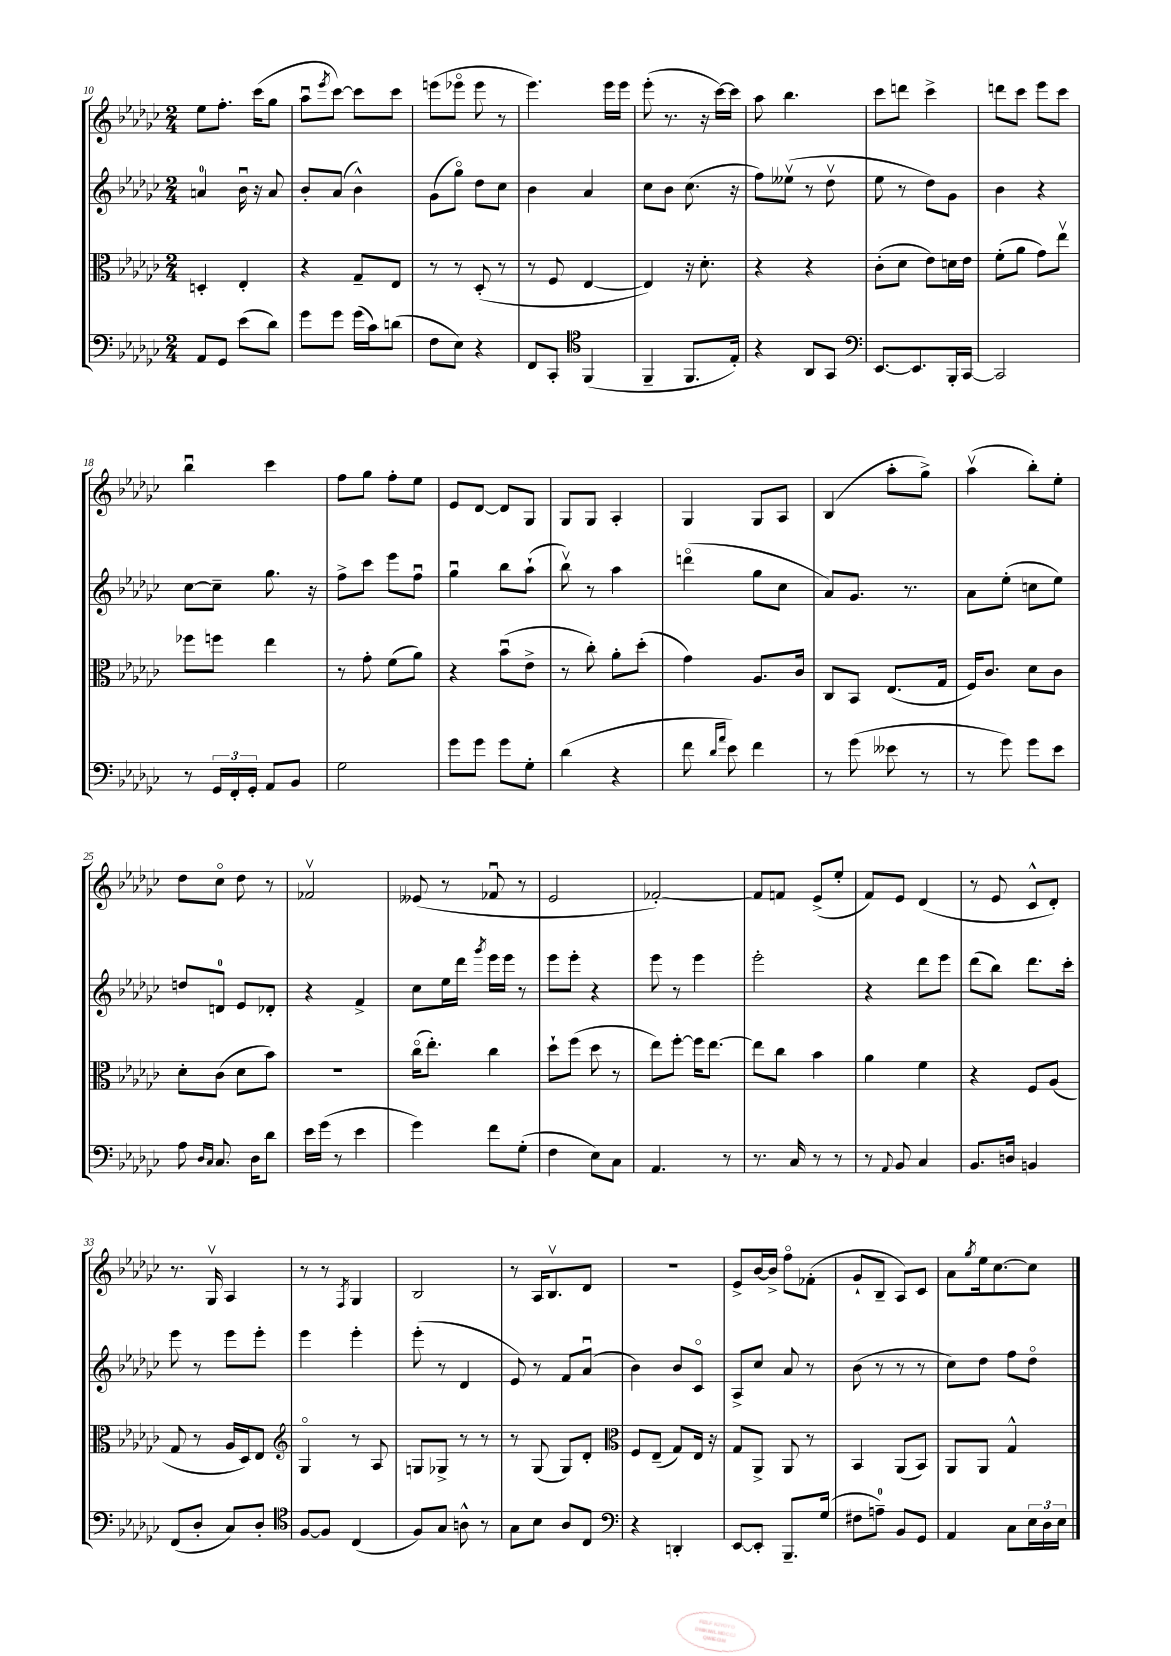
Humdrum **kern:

**kern	**kern	**kern	**kern
*staff4	*staff3	*staff2	*staff1
*clefF4	*clefC3	*clefG2	*clefG2
*k[b-e-a-d-g-c-]	*k[b-e-a-d-g-c-]	*k[b-e-a-d-g-c-]	*k[b-e-a-d-g-c-]
*M2/4	*M2/4	*M2/4	*M2/4
8AA-	4D'	4a	8ee-
8GG-	.	.	8.ff'
(8e-	4E-'	16b-u	.
.	.	16r	(16ccc-
8d-)	.	8a	8gg-
=	=	=	=
8g-	4r	8b-'	8aa-u
.	.	.	8qeee-
8g-	.	(8a-	[8ccc-)
(16g-	8G-~	4b-^^)	8ccc-]
16c-)	.	.	.
(8d	8E-	.	8ccc-
=	=	=	=
8F	8r	(8g-	(8eee
8E-)	8r	8gg-o)	8eee-o
4r	(8D-'	8dd-	8eee-
.	8r	8cc-	8r
=	=	=	=
8FF	8r	4b-	4.eee-)
8CC-'	8F	.	.
*clefC4	*	*	*
(4FF	[4E-	4a-	.
.	.	.	16eee-
.	.	.	16eee-
=	=	=	=
4FF~	4E-])	8cc-	(8eee-'
.	.	8b-	8.r
8.FF	16r	(8.cc-	.
.	8.d-'	.	16r
.	.	.	[16ccc-)
16E-')	.	16r	16ccc-]
=	=	=	=
4r	4r	8ff)	8aa-
.	.	(8ee--v	4.bb-
8AA-	4r	8r	.
8GG-	.	8dd-v	.
=	=	=	=
*clefF4	*	*	*
[8.EE-	(8c-'	8ee-	8ccc-
.	8d-	8r	8ddd
8.EE-]	.	.	.
.	8e-)	8dd-)	4ccc-^
16BBB-'	16d	8g-	.
[16CC-	16e-	.	.
=	=	=	=
2CC-]	(8f'	4b-	8ddd
.	8a-	.	8ccc-
.	8g-)	4r	8eee-
.	8ee-v	.	8ccc-
=	=	=	=
8r	8ff-	[8cc-	4bb-u
24GG-	8ff	8cc-~]	.
24FF'	.	.	.
24GG-'	.	.	.
8AA-	4ee-	8.gg-	4ccc-
8BB-	.	.	.
.	.	16r	.
=	=	=	=
2G-	8r	8ff^	8ff
.	8g-'	8ccc-	8gg-
.	(8f	8eee-	8ff'
.	8a-)	8ffu	8ee-
=	=	=	=
8g-	4r	4gg-u	8e-
8g-	.	.	[8d-
8g-	(8b-u	8bb-	8d-]
8G-'	8e-^	(8aa-`	8G-
=	=	=	=
(4d-	8r	8bb-v)	8G-
.	8cc-')	8r	8G-
4r	8a-'	4aa-	4A-'
.	(8dd-'	.	.
=	=	=	=
8f	4g-)	(4dddo	4G-
16qqd-	.	.	.
16qqa-	.	.	.
8e-)	.	.	.
4f	8.A-	8gg-	8G-
.	.	8cc-	8A-
.	16c-	.	.
=	=	=	=
8r	8C-	8a-)	(4B-
(8g-	8BB-	8.g-	.
8e--	(8.E-	.	8aa-'
.	.	8.r	.
8r	.	.	8gg-^)
.	16G-	.	.
=	=	=	=
8r	16F)	8a-	(4aa-v
.	8.c-	.	.
8g-)	.	(8ee-'	.
8g-	8d-	8cc	8bb-')
8e-	8c-	8ee-)	8ee-'
=	=	=	=
8A-	8d-'	8dd	8dd-
16qqD-	.	.	.
16qqC-	.	.	.
8.C-	(8c-	8d	8cc-o
.	8d-	8e-	8dd-
16D-	.	.	.
8d-	8b-)	8d-'	8r
=	=	=	=
16e-	2r	4r	2f-v
(16g-	.	.	.
8r	.	.	.
4e-	.	4f^	.
=	=	=	=
4g-)	(16cc-o	8cc-	(8e--
.	8.ee-')	.	.
.	.	16ee-	8r
.	.	16ddd-	.
.	.	8qggg-	.
8f	4cc-	16eee-	8f-u
.	.	16eee-	.
(8G-'	.	8r	8r
=	=	=	=
4F	8dd-`	8eee-	2e-
.	(8ff	8eee-'	.
8E-)	8dd-	4r	.
8C-	8r	.	.
=	=	=	=
4.AA-	8ee-)	8eee-	[2f-')
.	[8ff'	8r	.
.	16ff]	4eee-	.
.	[8.ee-	.	.
8r	.	.	.
=	=	=	=
8.r	8ee-]	2eee-'	8f-]
.	8cc-	.	8f
16C-	.	.	.
8r	4b-	.	(8e-^
8r	.	.	8ee-'
=	=	=	=
8r	4a-	4r	8f)
8qqAA-	.	.	.
8BB-	.	.	8e-
4C-	4f	8ddd-	(4d-
.	.	8eee-	.
=	=	=	=
8.BB-	4r	(8ddd-	8r
.	.	8bb-)	8e-
16D	.	.	.
4BB	8F	8.ddd-	8c-^^
.	(8A-	.	8d-')
.	.	16ccc-'	.
=	=	=	=
(8FF	8G-	8eee-	8.r
8D-'	8r	8r	.
.	.	.	16G-v
8C-)	16A-	8eee-	4A-
.	16D-)	.	.
8D-'	8E-	8eee-'	.
=	=	=	=
*clefC4	*clefG2	*	*
[8F	4G-o	4eee-	8r
8F]	.	.	8r
.	.	.	8qF
(4C-	8r	4eee-'	4G-
.	8A-	.	.
=	=	=	=
8F)	8G	(8eee-'	2B-
8G-	8G-^	8r	.
8A^^	8r	4d-	.
8r	8r	.	.
=	=	=	=
8G-	8r	8e-)	8r
8B-	(8G-	8r	16A-
.	.	.	8.B-v
8A-	8G-)	8f	.
8C-	8d-'	(8a-u	8d-
=	=	=	=
*clefF4	*clefC3	*	*
4r	8F	4b-)	2r
.	(8E-~	.	.
4DD'	8G-)	8b-	.
.	16E-	8c-o	.
.	16r	.	.
=	=	=	=
[8EE-	8G-	8A-^	8e-^
8EE-']	8AA-^	8cc-	[16b-
.	.	.	16b-^]
8.BBB-~	8AA-	8a-	8ffo
.	8r	8r	(8f-'
(16G-	.	.	.
=	=	=	=
8F#	4BB-	(8b-	8g-`
8A~)	.	8r	8B-~
8BB-	(8AA-	8r	8A-)
8GG-	8BB-)	8r	8c-
=	=	=	=
4AA-	8AA-	8cc-)	8a-
.	.	.	8qgg-
.	8AA-	8dd-	16ee-
.	.	.	[8.cc-
8C-	4G-^^	8ff	.
24E-	.	8dd-o	8cc-]
24D-	.	.	.
24E-	.	.	.
==	==	==	==
*-	*-	*-	*-
